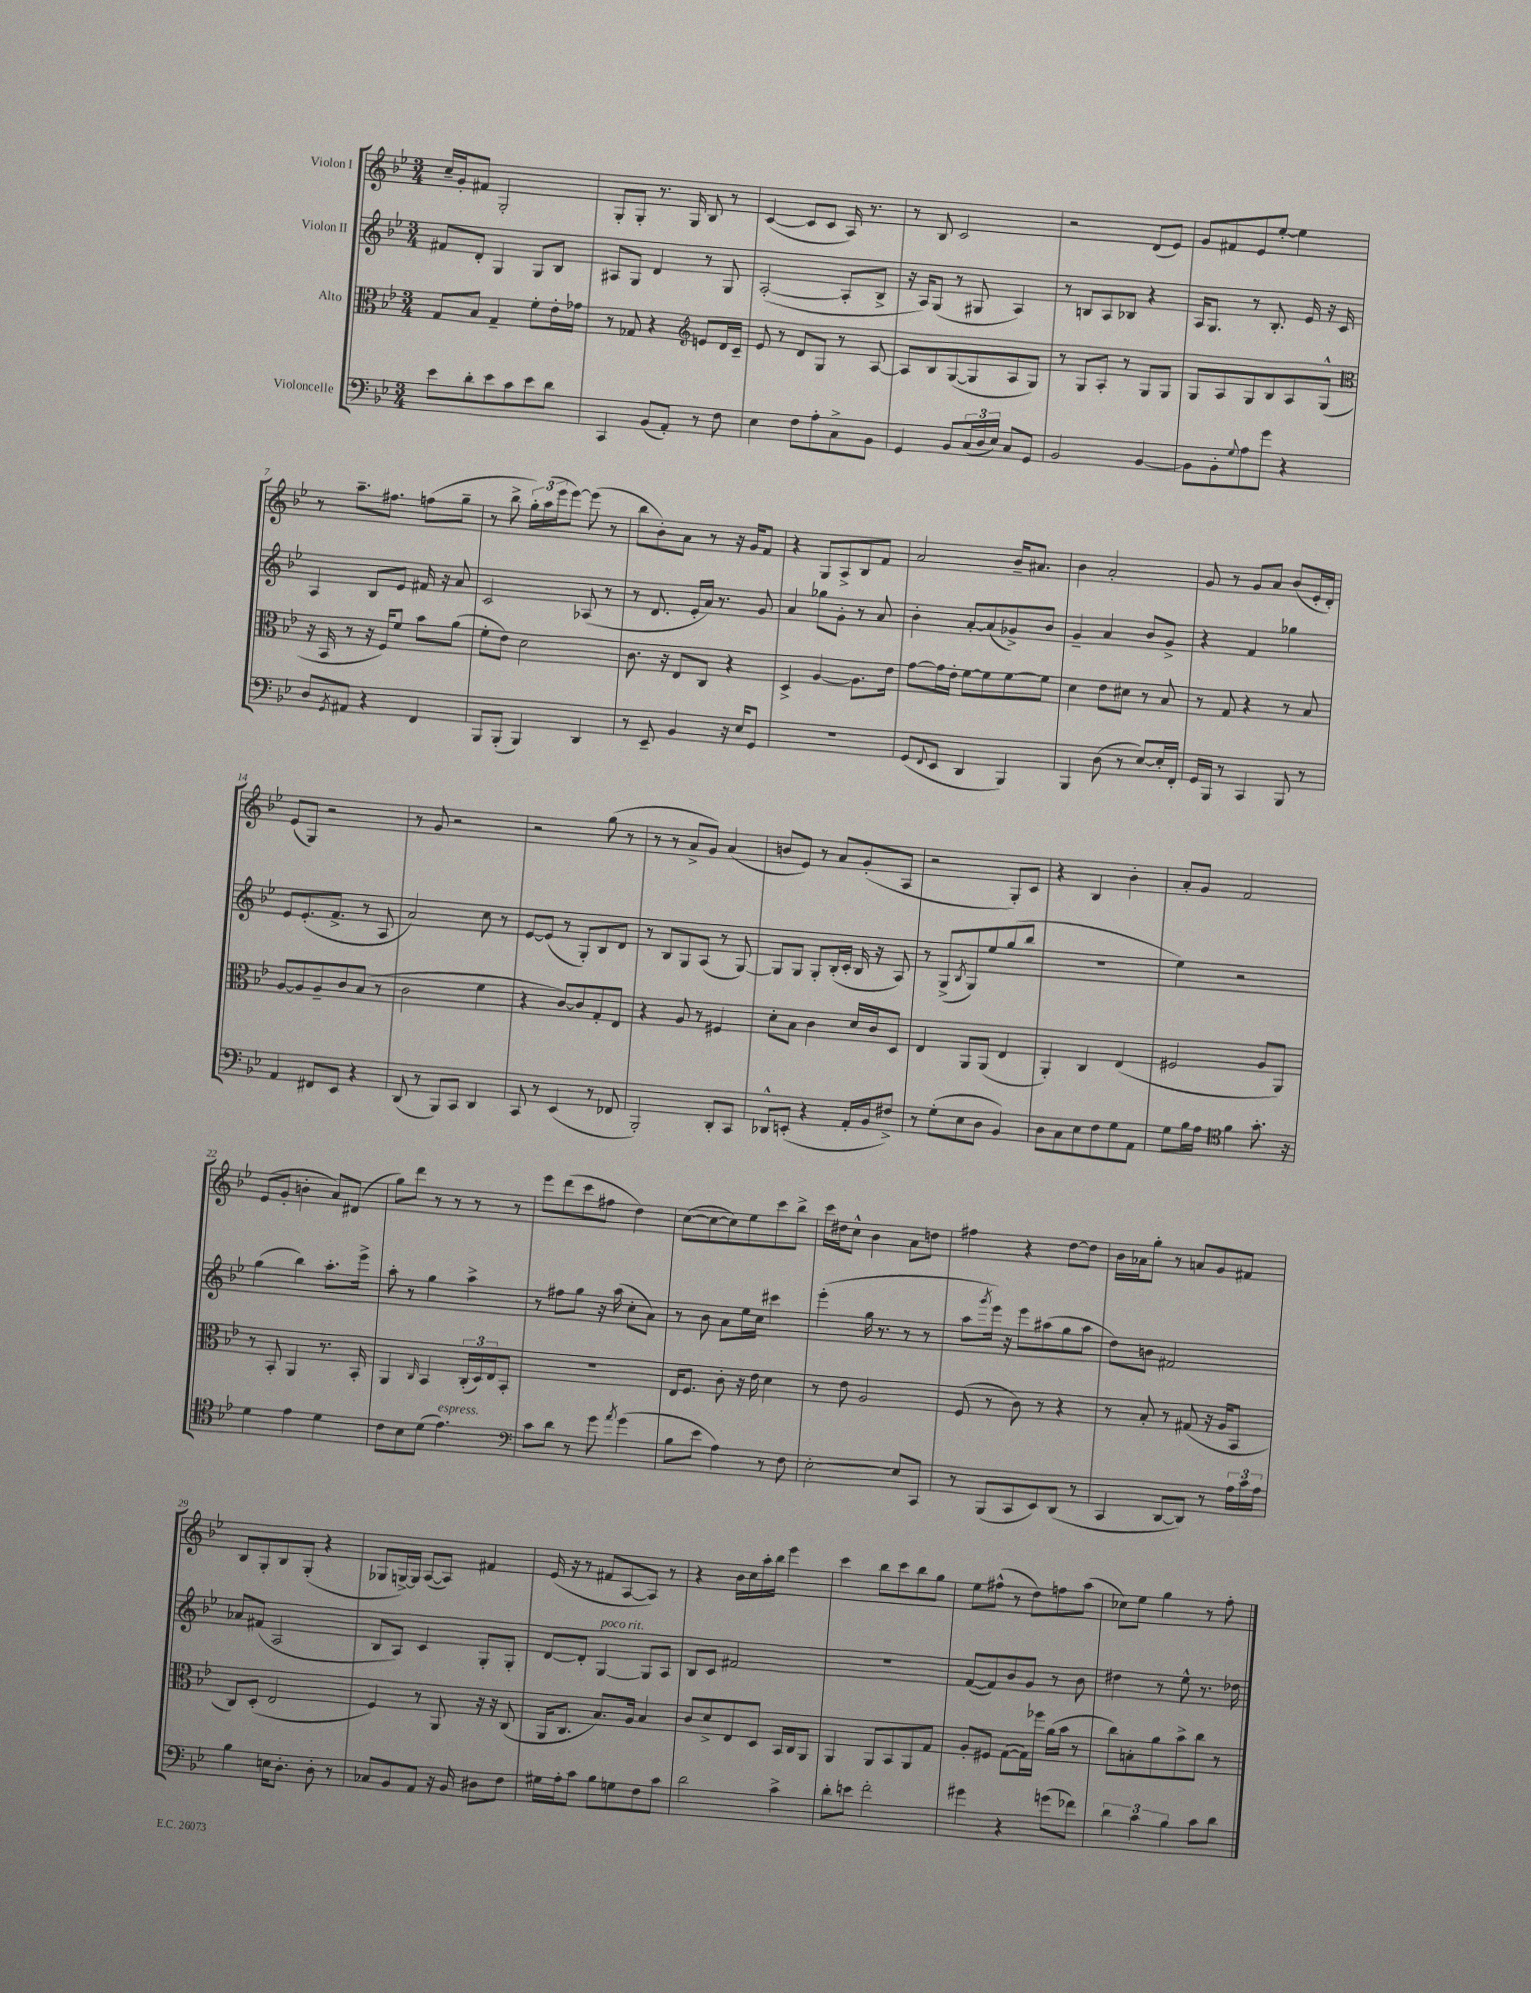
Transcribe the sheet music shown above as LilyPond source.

<<
\new StaffGroup <<
\new Staff = "s0" \with { instrumentName = "Violon I" } {
    \clef treble \key bes \major \numericTimeSignature \time 3/4
    c''16-- g'16-. fis'8 g2-. |
    g8-. g8-. r8. g16 bes8 r8 |
    c'4~( c'8 c'8 a16) r8. |
    r8 bes8 c'2 |
    r2 d'8( ees'8) |
    g'8 fis'8 ees'8 ees''8~-. ees''4 |
    r8 a''8.-- fis''8. f''8( g''8-- |
    r8 bes''8-> \tuplet 3/2 { g''16-.) a''16( ees'''16 } ees'''8~) ees'''8( r8 |
    bes''8 bes'8-.) a'8 r8 r16 g'16 f'8 |
    r4 g8 a8-> bes8 f'8 |
    a'2 bes'16-- ais'8. |
    bes'4 a'2-. |
    g'8 r8 g'8 a'8 bes'8( ees'16-. d'16-.) |
    ees'8( g8) r2 |
    r8 g'8 r2 |
    r2 g''8( r8 |
    r8 r8 a'8-> g'8) a'4( |
    b'8 ees'8) r8 a'8 g'8-.( a8 |
    r2 g8-.) c'8 |
    r4 bes4 bes'4-. |
    a'8-. g'8 f'2 |
    ees'8( g'8-. b'4-. a'8) dis'8( |
    g''8) d'''8 r8 r8 r8 r8 |
    ees'''8 d'''8( c'''8 fis''8 d''4) |
    c''8~( c''8~ c''8) ees''8 c'''8 bes''8-> |
    c'''16 dis''16 c''8-^ bes'4 a'8 d''8 |
    fis''4 r4 d''8~ d''8 |
    bes'16 aes'16 g''8-. r8 a'8 g'8 fis'8 |
    bes8 g8-. bes8 g8-.( r4 |
    ges8 g16~->) g16 a8~( a8) fis'4 |
    ees'16( r16 r8 fis'8 a8~ a8) r8 |
    r4 bes'16 c''16 a''16-. bes''16 ees'''4 |
    c'''4 bes''8 c'''8 bes''8 g''8 |
    ees''8 fis''8-^( r8 d''8) f''8 a''8( |
    ces''8) ees''8 g''4 r8 f''8-. \bar "|." |
}
\new Staff = "s1" \with { instrumentName = "Violon II" } {
    \clef treble \key bes \major \numericTimeSignature \time 3/4
    fis'8 d'8-. g4 g8 bes8 |
    ais8 g8 d'4 r8 g8 |
    a2~-.( a8-. bes8-> |
    r16 a16) g8( r8 gis8 a4) |
    r8 b8 a8 bes8 r4 |
    a16 g8. r8 bes8.-. ees'16 r16 c'16 |
    a4 bes8 ees'8 fis'16 r16 a'8 |
    c'2 aes8( r8 |
    r8 d'8. ees'16-. a'16) r8. g'8 |
    a'4 ges''8 g'8-. r8 a'8 |
    bes'4-. a'8~-. a'8( ges'8->) bes'8 |
    g'4-- a'4 bes'8 g'8-> |
    r4 f'4 ges''4 |
    ees'8 ees'8.-.( f'8.-> r8 a8 |
    a'2) c''8 r8 |
    ees'8~ ees'8( r8 g8-.) bes8 d'8 |
    r8 bes8 g8 a8( r8 g8~) |
    g8 g8 g8-. bes16-.( c'16-. bes16 r16 a8) |
    r8 g8->( \acciaccatura { bes8 } g8) ees''8 g''8( bes''8 |
    R2. |
    ees''4) r2 |
    g''4( bes''4) a''8.-. ees'''16-> |
    a''8-. r8 g''4 a''4-> |
    r8 fis''8 g''8 r16 a''16( c''8-. a'8) |
    r8 bes'8 a'8 ees''16 c''16 cis'''4 |
    ees'''4-.( g''16 r8. r8 r8 |
    a''8 \acciaccatura { g'''8 } ees'''16) r16 ees'''8 ais''8( g''8 ais''8 |
    d''8) b'8 fis'2 |
    aes'8 fis'8( a2 |
    bes8 a8) c'4 g8-. g8-. |
    d'8~ d'8-. g4~^\markup { \italic "poco rit." } g8 a8 |
    bes8 c'8 fis'2 |
    R2. |
    f'8~( f'8) bes'8 g'8 r8 bes'8 |
    dis''4 r8 ees''8-^ r8. des''16 \bar "|." |
}
\new Staff = "s2" \with { instrumentName = "Alto" } {
    \clef alto \key bes \major \numericTimeSignature \time 3/4
    g8 bes8 g4-- f'8-. ees'16-. ges'16 |
    r8 ges8 r4 \clef treble e'8 d'16 c'16-- |
    ees'8 r8 d'8 g8 r8 a8~ |
    a8 bes8 g8~( g8 a8 g8) |
    r8 g8 a8-. r8 g8 g8 |
    g8 a8 g8 bes8 a8 g8-^( |
    \clef alto r16 bes,16 r8 r16 f16) f'8 bes'8 a'8( |
    f'8-. ees'8) d'2 |
    c'8. r16 ees8 c8 r4 |
    d4-> a4~ a8. ees'16 |
    g'8~ g'16 ees'16-. f'8~ f'8 f'8~ f'8 |
    d'4 ees'8 dis'8 r8 bes8 |
    r8 g8 r4 r8 bes8 |
    a8~ a8 a8-- c'8 bes8( r8 |
    c'2 f'4 |
    r4 c'8~) c'8 g8-. ees8 |
    r4 a8 r8 fis4 |
    d'8-. bes8 c'4 d'16 c'16 d8 |
    ees4 a,8 a,8( ees4 |
    a,4-.) c4 ees4( |
    fis2 a8 a,8) |
    r8 bes,8-. a,4 r8. bes,16-. |
    a,4 \grace { c16 } bes,4 \tuplet 3/2 { c16-.( d16) ees16 } bes,8-. |
    R2. |
    ees16 f8. c'8-. r16 ees'16 d'4 |
    r8 ees'8 a2 |
    f8( r8 c'8) r8 r4 |
    r8 bes8-. r8 gis8( r16 a16 bes,8 |
    c8) d8-.( ees2 |
    f4) r8 a,8 r16 r16 c8( |
    a,16 c8. bes8.) a16 bes4 |
    c'8 d'8-> ees8 d8 bes,16 c16 a,8 |
    a,4 a,8 bes,8 a,8 g8 |
    a8-. fis8 g8~( g16) fes''16 a'16( bes'16 r8 |
    c''8) b8-. a'8 bes'8-> c''8 r8 \bar "|." |
}
\new Staff = "s3" \with { instrumentName = "Violoncelle" } {
    \clef bass \key bes \major \numericTimeSignature \time 3/4
    ees'8 d'8-. ees'8 c'8 ees'8 d'8 |
    c,4 bes,8( a,8-.) r8 f8 |
    ees4 f8 a8-. c8-> bes,8 |
    g,4 bes,8 \tuplet 3/2 { c16( d16 ees16) } c8 g,8 |
    bes,2 bes,4~ |
    bes,8 bes,8-. \appoggiatura { g8 } a8 g'8 r4 |
    d8 \acciaccatura { g,8 } ais,8 r4 f,4 |
    bes,,8 bes,,8-.( bes,,4) d,4 |
    r8 ees,8-- bes,4 r16 ees16 g,8 |
    R2. |
    g,8( \appoggiatura { f,8 } ees,8 d,4 bes,,4) |
    bes,,4 d8( r8 ees8~) ees16-. f,16-. |
    g,16 bes,,16 r8 c,4 bes,,8 r8 |
    a,4 fis,8 ees,8 r4 |
    d,8( r8 bes,,8) c,8 d,4 |
    c,8 r8 ees,4( r8 fes,8 |
    bes,,2-.) d,8-. c,8 |
    des,8-^ e,8-.( r4 a,16-. bes,16 fis8->) |
    r8 g8-.( ees8 d8 bes,4) |
    d8 c8 ees8 f8 g8 a,8 |
    g8 bes16 a16 \clef tenor f'4 g'8.-. r16 |
    d'4 ees'4 d'4 |
    c'8 bes8 d'8( ees'4.^\markup { \italic "espress." }) |
    \clef bass c'8 d'8 r8 g'8 \acciaccatura { a'8 } g'4( |
    bes8 ees'8 a4) r8 f8 |
    ees2~-. ees8 c,8 |
    r8 bes,,8( c,8 ees,8) d,8( r8 |
    c,4 d,8~ d,8) r8 \tuplet 3/2 { a16 c'16 a16 } |
    bes4 e16 d8.-. d8-. r8 |
    ces8 bes,8 a,8 r16 bes,16 dis8 f8 |
    gis16 a16-. c'8 bes8 g8 f8 c'8 |
    d'2 c'4-> |
    d'8-. e'8 f'2-. |
    gis'4 r4 g'8( fes'8) |
    \tuplet 3/2 { d'4 c'4 bes4 } c'8 d'8 \bar "|." |
}
>>
>>
